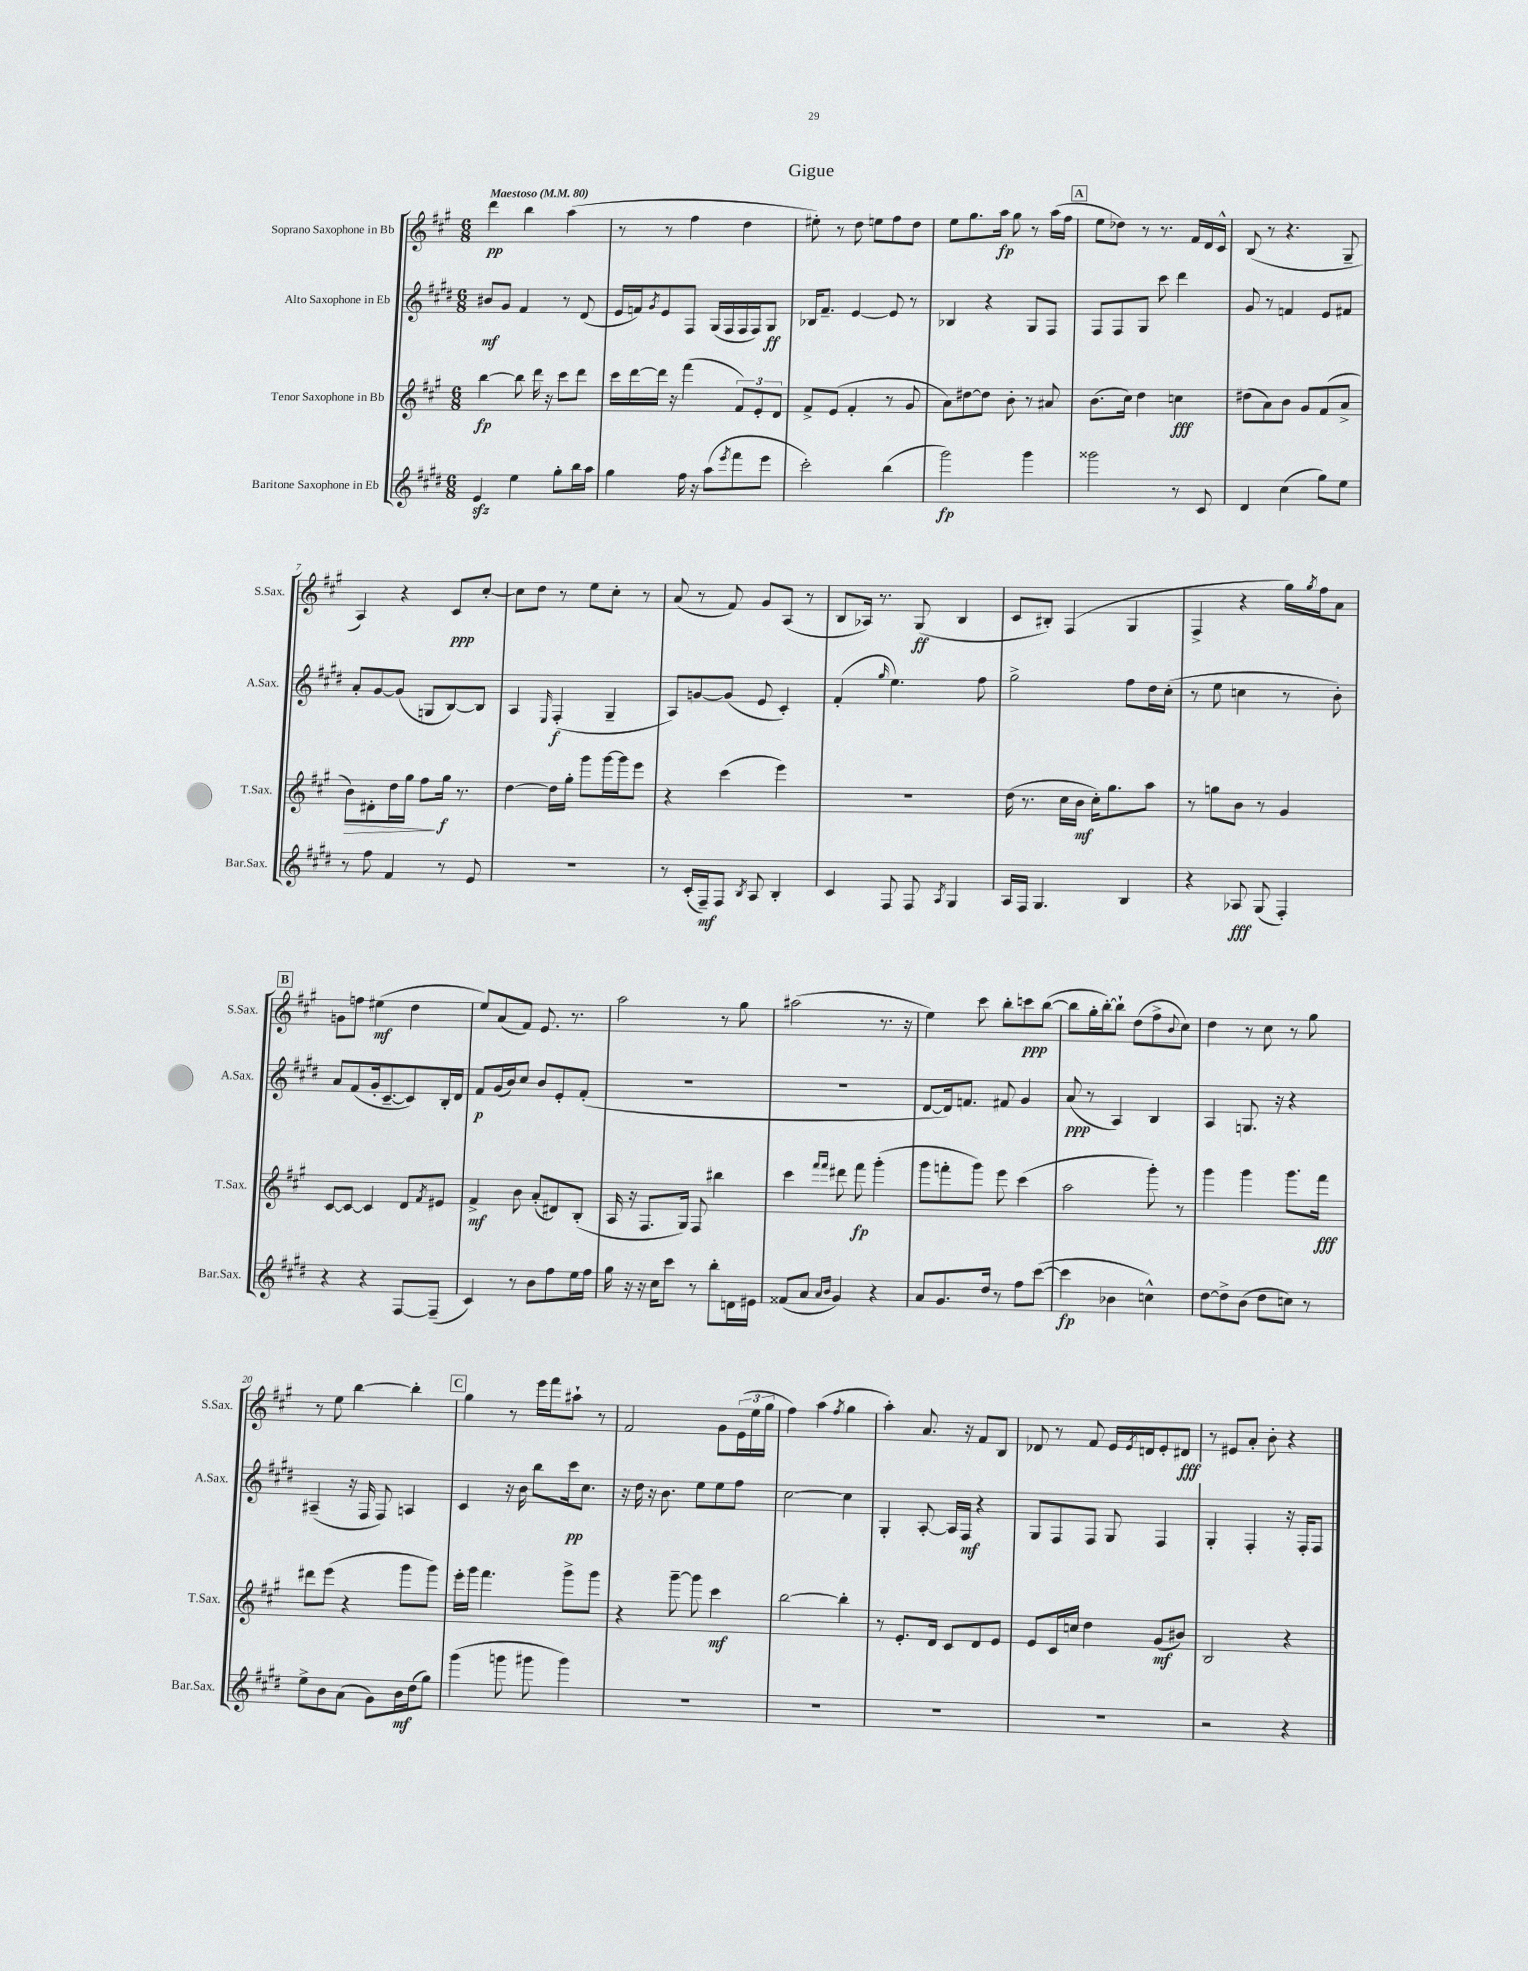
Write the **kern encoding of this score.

**kern	**kern	**kern	**kern
*staff4	*staff3	*staff2	*staff1
*clefG2	*clefG2	*clefG2	*clefG2
*k[f#c#g#d#]	*k[f#c#g#]	*k[f#c#g#d#]	*k[f#c#g#]
*M6/8	*M6/8	*M6/8	*M6/8
*MM80	*MM80	*MM80	*MM80
4e	[4bb	8b#	4ddd
.	.	8g#	.
4ee	8bb]	4f#	4bb
.	16ddd	.	.
.	16r	.	.
8gg#'	8ccc#	8r	(4aa
16bb	8ddd	(8d#	.
16aa	.	.	.
=	=	=	=
4gg#	16ccc#	16e	8r
.	[16ddd	16f)	.
.	.	8qg#	.
.	16ddd]	8e	8r
.	16r	.	.
16ff#	(4fff#	8F#	4ff#
16r	.	.	.
(8aa	.	(16G#	.
.	.	16F#	.
8qeee	.	.	.
8fff#	12f#)	16F#	4dd
.	.	16F#)	.
.	12e'	.	.
8eee	.	8G#	.
.	12d	.	.
=	=	=	=
2ccc#')	8f#^	16B-	8ee#')
.	.	8.f#~	.
.	(8e	.	8r
.	4f#'	[4e	8dd
.	.	.	8ee
(4bb	8r	8e]	8ff#
.	8g#	8r	8dd
=	=	=	=
2ggg#)	8a)	4B-	8ee
.	[8dd#	.	8.gg#
.	8dd#]	4r	.
.	.	.	16aa
.	8b'	.	8gg#
4ggg#	8r	8G#	8r
.	8a#	8F#	(16aa
.	.	.	16ff#
=	=	=	=
2ggg##	(8.b	8F#	8ee
.	.	8F#	8dd-)
.	16cc#)	.	.
.	4dd	8G#	8r
.	.	8ccc#	8.r
8r	4cc	4ddd#	.
.	.	.	16f#
8c#	.	.	16d
.	.	.	16c#^^
=	=	=	=
4d#	(8dd#	8g#	(8B
.	8a)	8r	8r
(4cc#	8b	4f	4.r
.	8g#	.	.
8gg#)	(8f#	8e	.
8ee	8a^	8f#	8G#~
=	=	=	=
8r	8b)	8a'	4A)
8ff#	8d#'	[8g#	.
4f#	16dd	(8g#]	4r
.	16gg#	.	.
.	8ff#	8G	.
8r	16gg#	[8B)	8c#
.	8.r	.	.
8e	.	8B]	[8cc#'
=	=	=	=
2.r	[4dd	4A	8cc#]
.	.	.	8dd
.	.	16qqE	.
.	16dd]	(4F#'	8r
.	16gg#'	.	.
.	8ggg#	.	8ee
.	[16ggg#	4G#~	8cc#'
.	16ggg#]	.	.
.	8eee	.	8r
=	=	=	=
8r	4r	8A)	(8a
(16c#'	.	[8g	8r
16F#~)	.	.	.
8F#	(4ccc#	(8g]	8f#)
8qB	.	.	.
8A	.	8e	8g#
4B'	4eee)	4c#')	(8A
.	.	.	8r
=	=	=	=
4c#	2.r	(4f#'	8B
.	.	.	16A-)
.	.	.	8.r
.	.	16qqgg#	.
8F#	.	4.ee)	.
8F#	.	.	(8G#
8qA	.	.	.
4G#	.	.	4B
.	.	8ff#	.
=	=	=	=
16A	(16dd	2gg#^	8c#
16F#	8.r	.	.
4.G#	.	.	8B#')
.	16cc#	.	(4F#
.	16b	.	.
.	16cc#')	.	.
.	8.gg#	.	.
4B	.	8ff#	4G#
.	8aa	16dd#	.
.	.	(16cc#'	.
=	=	=	=
4r	8r	8r	4F#^
.	8gg	8ee	.
8A-	8b	4cc	4r
(8G#	8r	.	.
4F#')	4g#	8r	16gg#)
.	.	.	8qgg#
.	.	.	16ff#
.	.	8b')	8a
=	=	=	=
4r	[8c#	8a	8g
.	8c#_	(8f#	8ff
4r	4c#]	16g#'	(4ee#
.	.	[8.c#~	.
[8F#	8d	8c#])	4dd
.	8qf#	.	.
(8F#~]	8e#	16B'	.
.	.	16d#	.
=	=	=	=
4c#)	4f#^	8f#	8ee)
.	.	(16g#	(8a
.	.	16b)	.
8r	8b	8cc#	8f#)
8b	(8a'	8b	8.e
8ff#	8d#)	8e'	.
.	.	.	8.r
16ee	(8B'	(8f#'	.
16ff#	.	.	.
=	=	=	=
16gg#	16A	2.r	2aa
16r	16r	.	.
16r	8.F#	.	.
16cc#	.	.	.
8ccc#	.	.	.
.	16G#)	.	.
8r	8F#	.	.
8bb'	4bb#	.	8r
16d	.	.	8gg#
16e#	.	.	.
=	=	=	=
(8f##	4ccc#	2.r	(2aa#
8a	.	.	.
16qqa	16qqfff#	.	.
16qqb	16qqfff#	.	.
4g#)	8ddd#	.	.
.	8fff#	.	.
4r	(4ggg#'	.	8.r
.	.	.	16r
=	=	=	=
8a	8ggg#	[8d#	4ee)
8.g#	8fff'	16d#])	.
.	.	8.f	.
.	8ggg#)	.	8ccc#
16dd#	.	.	.
8r	8eee	8f#	8bb'
8ff#	(4ccc#	4g#	8ccc
([8ccc#	.	.	([8bb
=	=	=	=
4ccc#]	2aa	(8a	8bb]
.	.	8r	16gg#'
.	.	.	[16bb')
4b-	.	4A)	8bb`]
.	.	.	(8dd
4cc^^)	8ggg#')	4B	8ff#^
.	.	.	8qqb
.	8r	.	8cc#)
=	=	=	=
[8dd#	4ggg#	4A	4dd
8dd#^]	.	.	.
(8b	4ggg#	8.G	8r
8dd#	.	.	8cc#
.	.	16r	.
8cc)	8.ggg#	4r	8r
8r	.	.	8gg#
.	16fff#	.	.
=	=	=	=
8ee^	8ddd#	(4A#~	8r
8b	(8eee	.	8ee
(8a	4r	16r	[4bb
.	.	16F#	.
8g#)	.	8F#)	.
16b	8ggg#	4A	4bb']
(16dd#	.	.	.
8gg#)	8ggg#)	.	.
=	=	=	=
(4ggg#	16eee'	4c#	4gg#
.	16ggg#	.	.
.	4.fff#	.	.
8ggg	.	16r	8r
.	.	16b	.
8ggg#	.	8bb	16eee
.	.	.	16fff#
4ggg#)	8ggg#^	16ccc#	8aa#`
.	.	8.cc#	.
.	8ggg#	.	8r
=	=	=	=
2.r	4r	16r	2f#
.	.	16dd#	.
.	.	16r	.
.	.	8.b	.
.	[8ggg#~	.	.
.	8ggg#]	8ee	.
.	4ccc#	8ee	8g#
.	.	8ff#	(24e
.	.	.	24ee
.	.	.	24gg#
=	=	=	=
2.r	[2bb	[2cc#	4ff#)
.	.	.	(4aa
.	.	.	8qff#
.	4bb']	4cc#]	4gg#
=	=	=	=
2.r	8r	4G#'	4aa')
.	8.e'	.	.
.	.	[8A'	8.a
.	16d	.	.
.	8c#	16A]	.
.	.	16F#	16r
.	8d	4r	8f#
.	8e	.	8B
=	=	=	=
2.r	8e	8G#	8d-
.	16c#	8F#	8r
.	16cc	.	.
.	4dd	8F#	8f#
.	.	8G#	16e
.	.	.	8qe
.	.	.	16d
.	(8g#	4F#	8e'
.	8b#)	.	8d#
=	=	=	=
2r	2B	4G#'	8r
.	.	.	8e#
.	.	4F#'	8a'
.	.	.	8b'
4r	4r	16r	4r
.	.	16F#'	.
.	.	8F#	.
==	==	==	==
*-	*-	*-	*-
